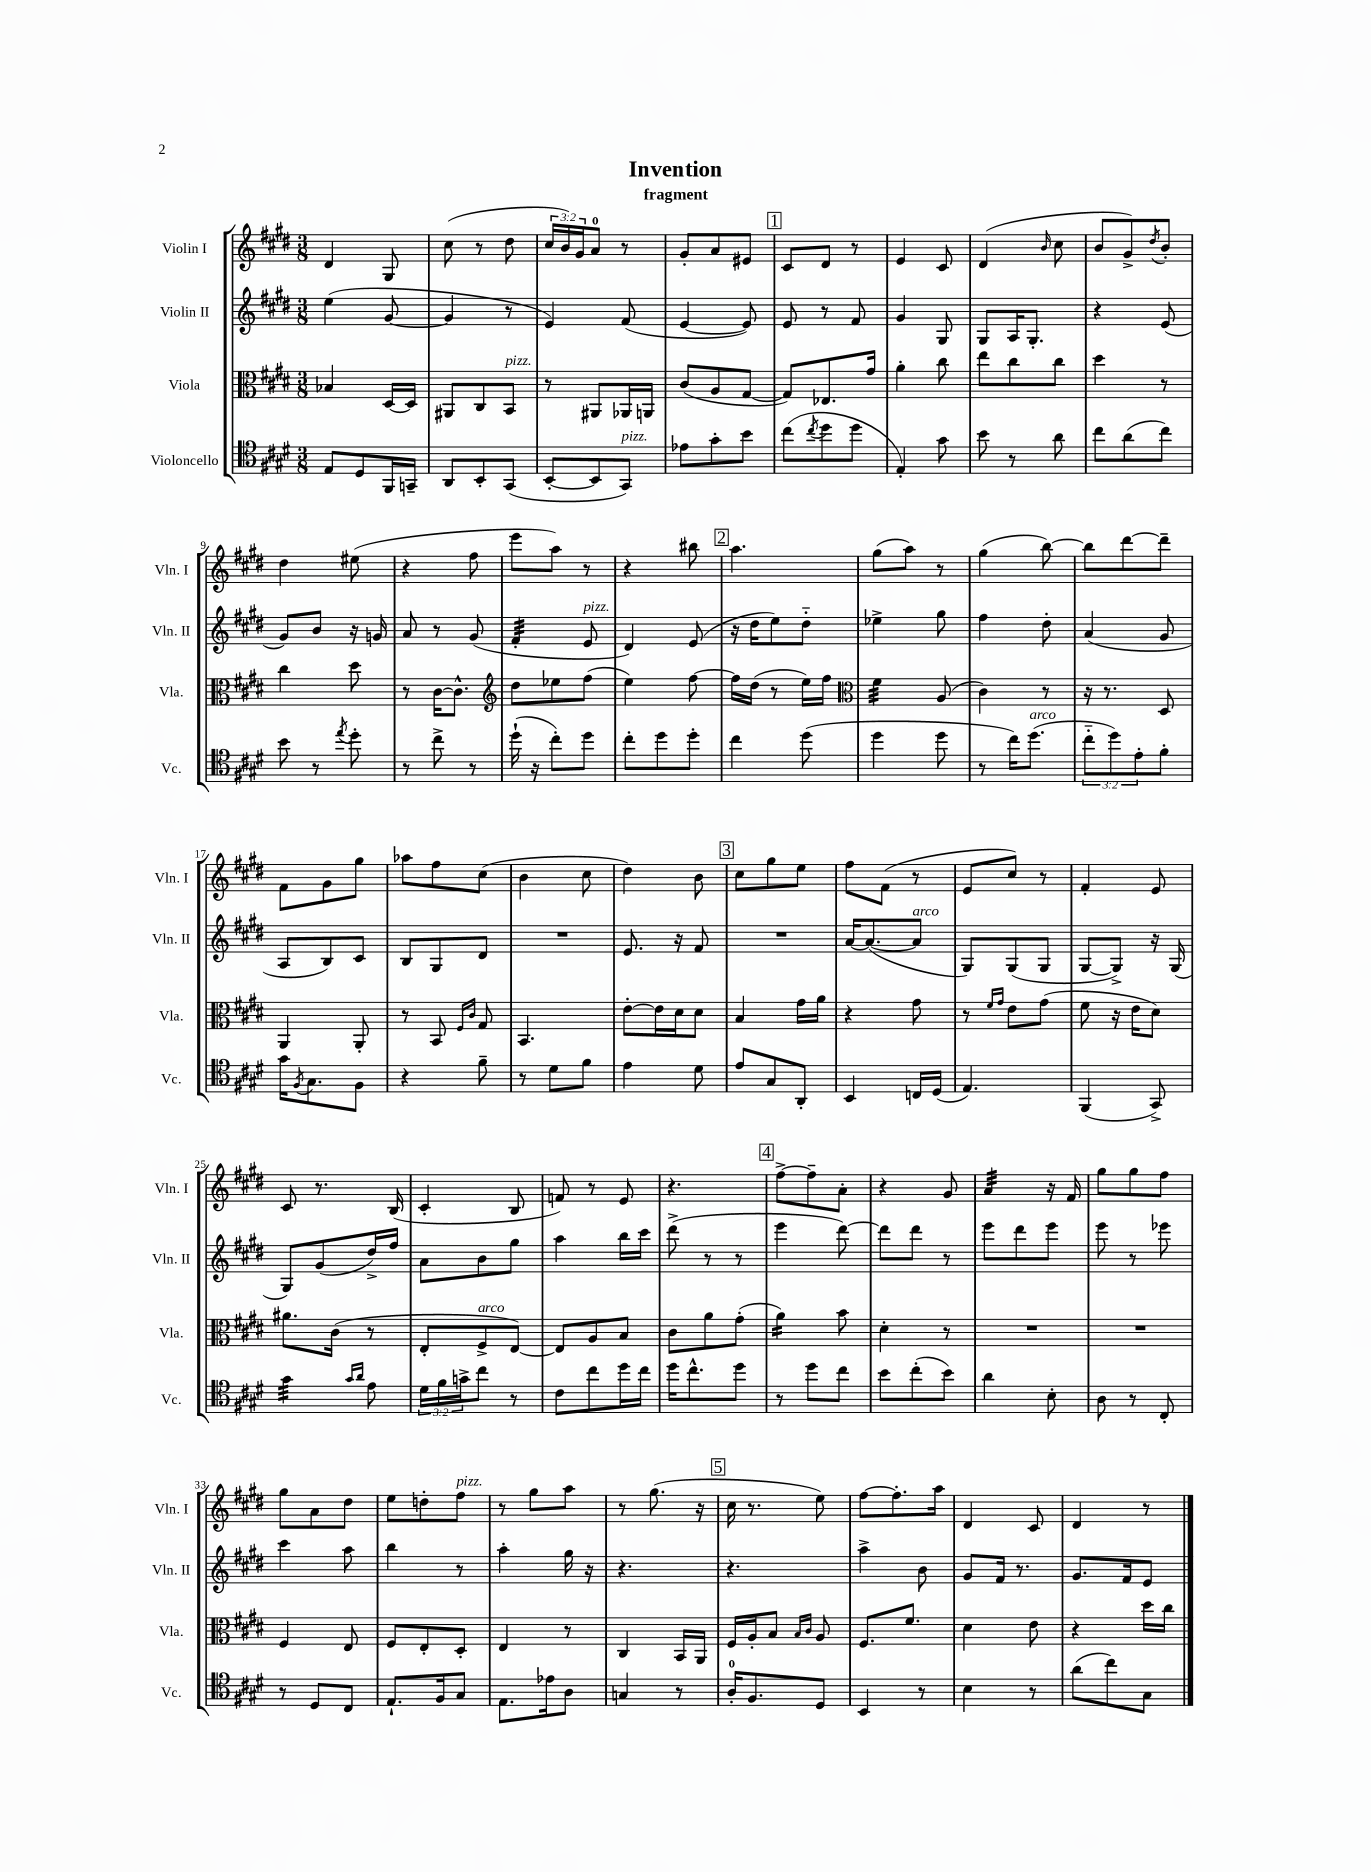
\header { title = "Invention" subtitle = "fragment" }
<<
\new StaffGroup <<
\new Staff = "s0" \with { instrumentName = "Violin I" shortInstrumentName = "Vln. I" } {
    \clef treble \key e \major \numericTimeSignature \time 3/8 \override Staff.TupletNumber.text = #tuplet-number::calc-fraction-text
    dis'4 gis8 |
    cis''8( r8 dis''8 |
    \tuplet 3/2 { cis''16 b'16) gis'16 } a'8-0 r8 |
    gis'8-. a'8 eis'8 |
    \mark \markup { \box "1" } cis'8 dis'8 r8 |
    e'4 cis'8 |
    dis'4( \grace { b'16 } cis''8 |
    b'8 gis'8->) \acciaccatura { dis''8 } b'8-. |
    dis''4 eis''8( |
    r4 fis''8 |
    e'''8 a''8) r8 |
    r4 bis''8 |
    \mark \markup { \box "2" } a''4. |
    gis''8( a''8) r8 |
    gis''4( b''8~) |
    b''8 dis'''8~ dis'''8-- |
    fis'8 gis'8 gis''8 |
    aes''8 fis''8 cis''8( |
    b'4 cis''8 |
    dis''4) b'8 |
    \mark \markup { \box "3" } cis''8 gis''8 e''8 |
    fis''8 fis'8( r8 |
    e'8 cis''8) r8 |
    fis'4-. e'8 |
    cis'8 r8. b16( |
    cis'4-. b8 |
    f'8) r8 e'8 |
    r4. |
    \mark \markup { \box "4" } fis''8~-> fis''8-- a'8-. |
    r4 gis'8 |
    a'4:32 r16 fis'16 |
    gis''8 gis''8 fis''8 |
    gis''8 a'8 dis''8 |
    e''8 d''8-. fis''8^\markup { \italic "pizz." } |
    r8 gis''8 a''8 |
    r8 gis''8.( r16 |
    \mark \markup { \box "5" } cis''16 r8. e''8) |
    fis''8~ fis''8.-. a''16 |
    dis'4 cis'8 |
    dis'4 r8 \bar "|." |
}
\new Staff = "s1" \with { instrumentName = "Violin II" shortInstrumentName = "Vln. II" } {
    \clef treble \key e \major \numericTimeSignature \time 3/8
    e''4( gis'8~ |
    gis'4 r8 |
    e'4) fis'8( |
    e'4~ e'8) |
    \mark \markup { \box "1" } e'8 r8 fis'8 |
    gis'4 gis8 |
    gis8 a16 gis8.-. |
    r4 e'8( |
    gis'8) b'8 r16 g'16 |
    a'8 r8 gis'8( |
    fis'4:32-. e'8^\markup { \italic "pizz." } |
    dis'4) e'8( |
    \mark \markup { \box "2" } r16 dis''16 e''8) dis''8-_ |
    ees''4-> gis''8 |
    fis''4 dis''8-. |
    a'4( gis'8 |
    a8 b8) cis'8 |
    b8 gis8 dis'8 |
    R4. |
    e'8. r16 fis'8 |
    \mark \markup { \box "3" } R4. |
    a'16~ a'8.~( a'8^\markup { \italic "arco" } |
    gis8) gis8( gis8 |
    gis8~ gis8->) r16 gis16( |
    gis8) gis'8( dis''16->) fis''16 |
    a'8 b'8 gis''8 |
    a''4 b''16 cis'''16 |
    dis'''8->( r8 r8 |
    \mark \markup { \box "4" } e'''4 dis'''8~) |
    dis'''8 dis'''8 r8 |
    e'''8 dis'''8 e'''8 |
    e'''8 r8 ees'''8 |
    cis'''4 a''8 |
    b''4 r8 |
    a''4-. gis''16 r16 |
    r4. |
    \mark \markup { \box "5" } r4. |
    a''4-> b'8 |
    gis'8 fis'16 r8. |
    gis'8. fis'16 e'8 \bar "|." |
}
\new Staff = "s2" \with { instrumentName = "Viola" shortInstrumentName = "Vla." } {
    \clef alto \key e \major \numericTimeSignature \time 3/8
    bes4 dis16~ dis16 |
    ais,8 cis8 b,8^\markup { \italic "pizz." } |
    r8 ais,8 aes,16 a,16 |
    cis'8( a8 gis8~ |
    \mark \markup { \box "1" } gis8) ees8. gis'16 |
    a'4-. cis''8 |
    e''8 cis''8 cis''8 |
    dis''4 r8 |
    cis''4 dis''8 |
    r8 cis'16~ cis'8.-^ |
    \clef treble dis''8 ees''8 fis''8( |
    e''4) fis''8~ |
    \mark \markup { \box "2" } fis''16 dis''16( r8 e''16) fis''16 |
    \clef alto fis'4:32 a8( |
    cis'4) r8 |
    r16 r8. dis8 |
    a,4 a,8-. |
    r8 b,8 \grace { fis16 cis'16 } gis8 |
    b,4. |
    e'8~-. e'16 dis'16 dis'8 |
    \mark \markup { \box "3" } b4 gis'16 a'16 |
    r4 gis'8 |
    r8 \grace { fis'16 gis'16 } e'8 gis'8( |
    fis'8 r16 e'16 dis'8) |
    ais'8. cis'16( r8 |
    e8-. fis8->^\markup { \italic "arco" } e8~) |
    e8 a8 b8 |
    cis'8 a'8 gis'8-.( |
    \mark \markup { \box "4" } a'4:16) b'8 |
    dis'4-. r8 |
    R4. |
    R4. |
    fis4 e8 |
    fis8 e8-. dis8-. |
    e4 r8 |
    cis4 b,16 a,16 |
    \mark \markup { \box "5" } fis16 a16-. b8 \grace { b16 cis'16 } a8 |
    fis8. fis'8. |
    dis'4 e'8 |
    r4 dis''16 cis''16 \bar "|." |
}
\new Staff = "s3" \with { instrumentName = "Violoncello" shortInstrumentName = "Vc." } {
    \clef tenor \key e \major \numericTimeSignature \time 3/8 \override Staff.TupletNumber.text = #tuplet-number::calc-fraction-text
    e8 dis8 fis,16 g,16-- |
    a,8 b,8-. gis,8( |
    b,8~-. b,8 gis,8^\markup { \italic "pizz." }) |
    ees'8 gis'8-. b'8 |
    \mark \markup { \box "1" } cis''8( \acciaccatura { cis''8 } dis''8 dis''8 |
    e4-.) gis'8 |
    b'8 r8 a'8 |
    cis''8 a'8( cis''8) |
    b'8 r8 \acciaccatura { e''8 } dis''8-. |
    r8 cis''8-> r8 |
    dis''16-!( r16 cis''8-.) dis''8 |
    cis''8-. dis''8 dis''8-. |
    \mark \markup { \box "2" } cis''4 dis''8( |
    dis''4 dis''8 |
    r8 cis''16) dis''8.^\markup { \italic "arco" }( |
    \tuplet 3/2 { cis''8-_ dis''8) e'8-. } fis'8-. |
    gis'16 \acciaccatura { fis8 } gis8. fis8 |
    r4 fis'8-- |
    r8 dis'8 fis'8 |
    e'4 dis'8 |
    \mark \markup { \box "3" } e'8 gis8 a,8-. |
    b,4 c16 dis16( |
    e4.) |
    fis,4( gis,8->) |
    gis'4:32 \grace { gis'16 a'16 } e'8 |
    \tuplet 3/2 { dis'16 fis'16 g'16-> } cis''8 r8 |
    cis'8 cis''8 dis''16 cis''16 |
    dis''16 cis''8.-^ dis''8 |
    \mark \markup { \box "4" } r8 dis''8 cis''8 |
    b'8 cis''8-.( b'8) |
    a'4 b8-. |
    a8 r8 cis8-. |
    r8 dis8 cis8 |
    e8.-! fis16 gis8 |
    e8. ees'16 a8 |
    g4 r8 |
    \mark \markup { \box "5" } a16-0-. fis8. dis8 |
    b,4 r8 |
    b4 r8 |
    a'8( cis''8) gis8 \bar "|." |
}
>>
>>
